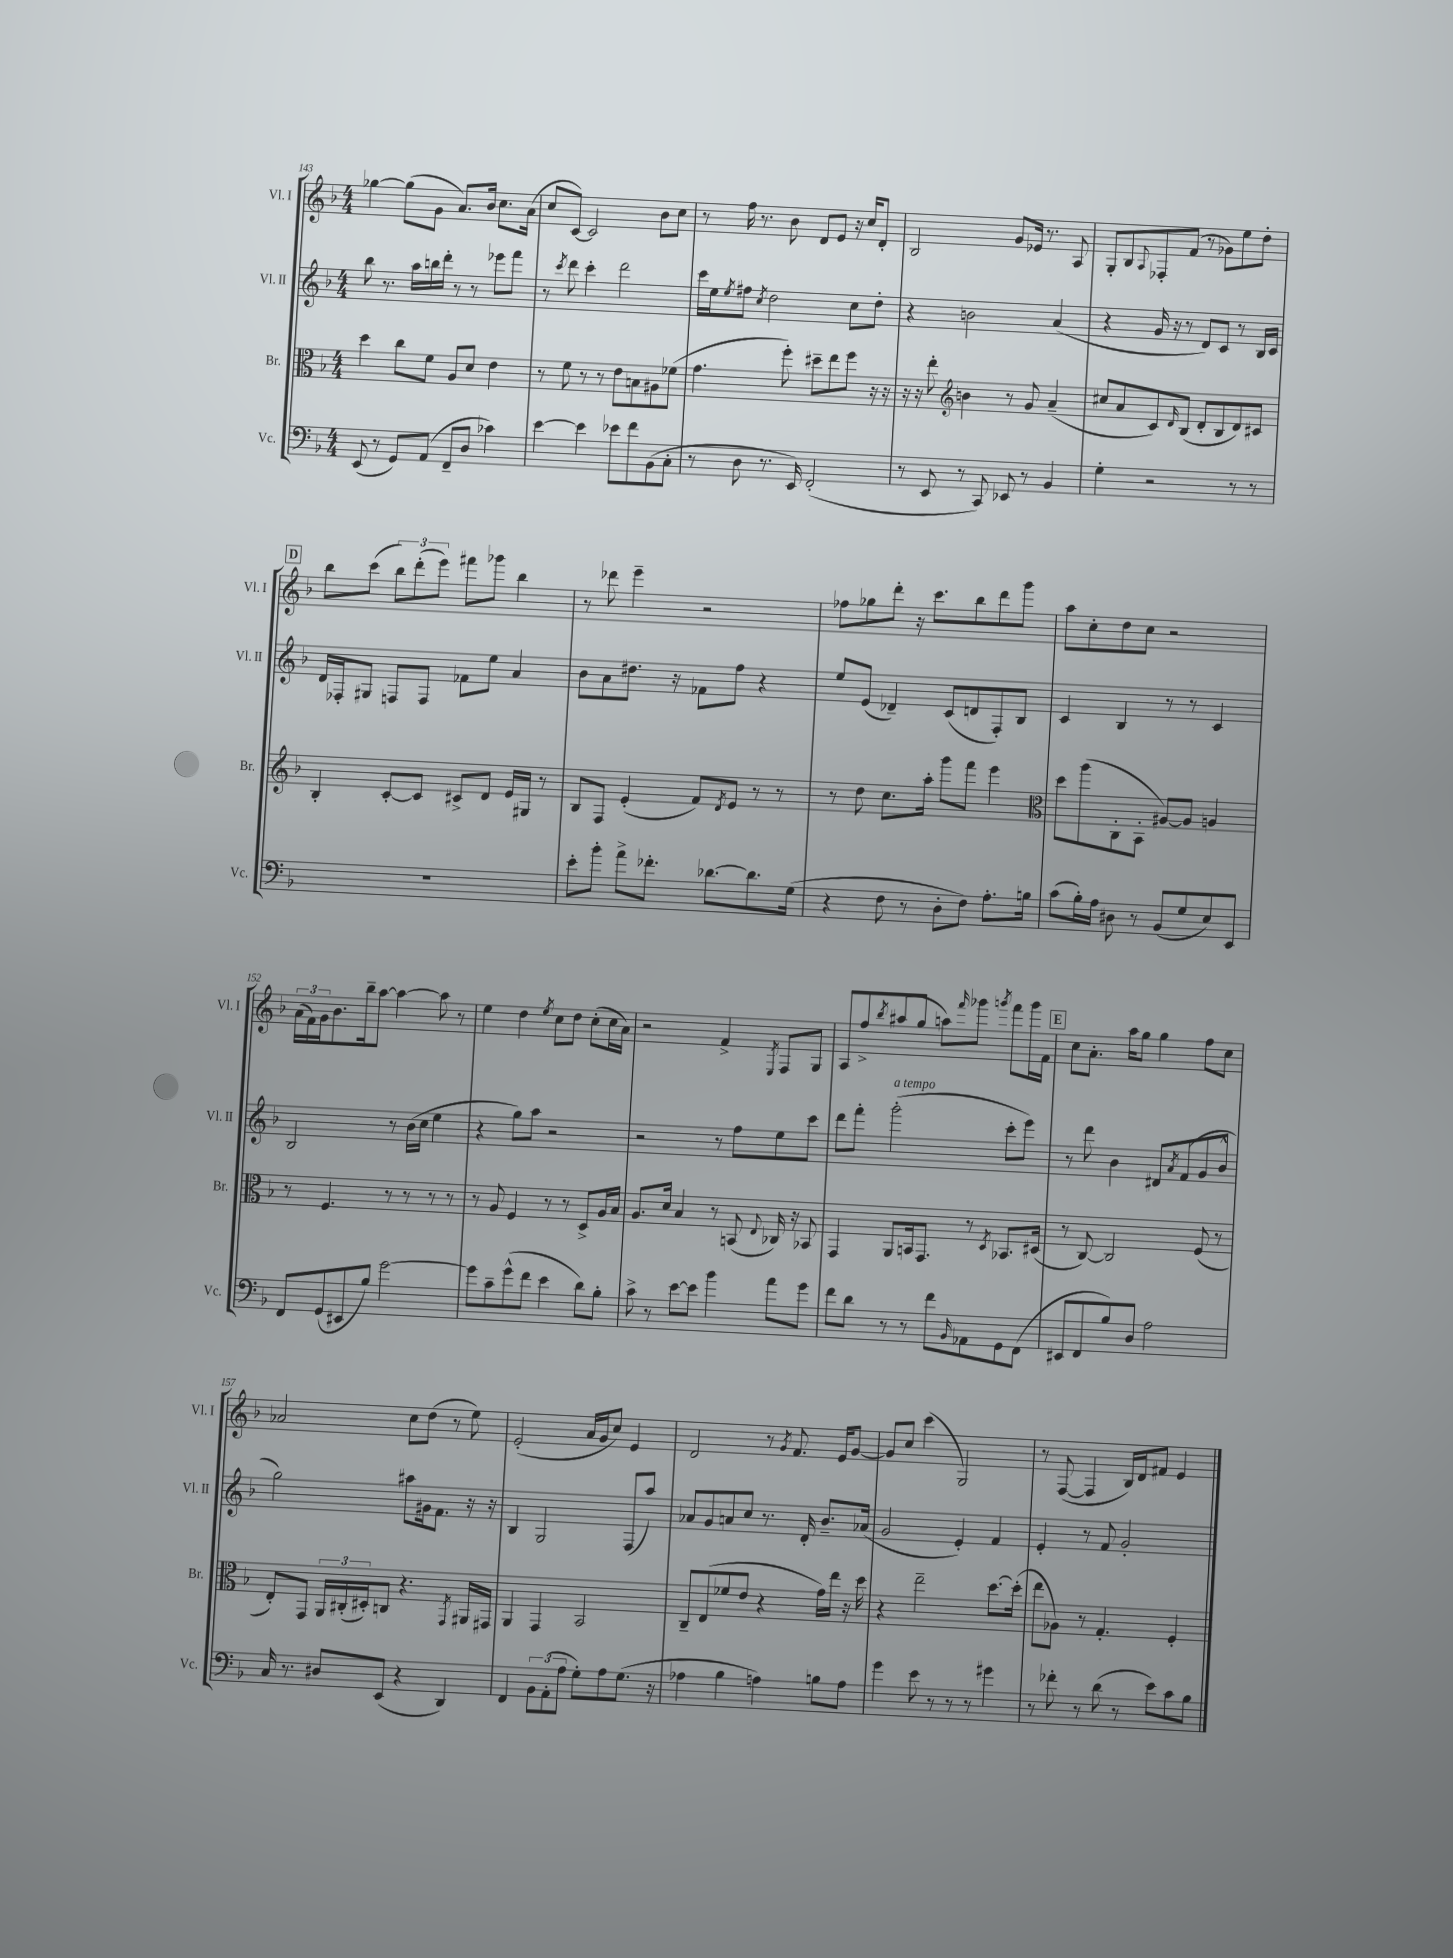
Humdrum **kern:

**kern	**kern	**kern	**kern
*staff4	*staff3	*staff2	*staff1
*clefF4	*clefC3	*clefG2	*clefG2
*k[b-]	*k[b-]	*k[b-]	*k[b-]
*M4/4	*M4/4	*M4/4	*M4/4
(8EE	4dd	8bb-	[4gg-
8r	.	8.r	.
8GG)	8cc	.	(8gg-]
.	.	16aa	.
(8AA	8f	16bb	8g
.	.	16ddd'	.
8FF~	8A	8r	8.a)
8D	8d	8r	.
.	.	.	16b-
4c-)	4e	8eee-	8.cc
.	.	8fff	.
.	.	.	(16a
=	=	=	=
[4e	8r	8r	8cc
.	.	8qccc	.
.	8f	8ddd	[8c)
4e]	8r	4ccc'	2c]
.	8r	.	.
8e-	8e	2ddd	.
8f	8B	.	.
(8BB-	8A#	.	8b-
8C'	(8f-	.	8cc
=	=	=	=
8r	4.g	16ccc	8r
.	.	16ee	.
.	.	8qee	.
8D	.	8ff#	16ff
.	.	.	8.r
.	.	8qcc	.
8.r	.	2dd	.
.	8ff')	.	8b-
16EE)	.	.	.
(2FF'	8dd#~	.	8d
.	8ee	.	8e
.	8ff	8cc	16r
.	.	.	16cc
.	16r	8dd'	8d'
.	16r	.	.
=	=	=	=
8r	16r	4r	2B-
.	16r	.	.
8EE	8ee'	.	.
*	*clefG2	*	*
8r	4b	2b	.
8CC)	.	.	.
8EE-	8r	.	8g
8r	8g	.	16e-
.	.	.	8.r
4BB-	(4a~	(4a	.
.	.	.	8A
=	=	=	=
4G'	8cc#	4r	8G'
.	8a	.	8B-
.	.	.	8qqA
2r	8c)	16g	8F-'
.	.	16r	.
.	16qqd	.	.
.	(8B-	8r	(8f
.	8d'	8d)	8r
.	8B-	8c	8g-)
8r	8d)	8r	8ee
8r	8c#	16B-	8dd'
.	.	16c	.
=	=	=	=
1r	4B-'	16d	8bb-
.	.	16F-'	.
.	.	8G#	(8ccc
.	[8c'	8F	12bb-)
.	.	.	(12ddd'
.	8c]	8F	.
.	.	.	12eee)
.	8c#^	8f-	8fff#
.	8d	8ee	8ggg-
.	16e	4a	4bb-
.	16G#	.	.
.	8r	.	.
=	=	=	=
8e'	8B-	8b-	8r
8b-'	8F	8a	8ddd-
8a^	(4e'	8.dd#	4eee~
8.f-'	.	.	.
.	.	16r	.
.	8f)	8f-	2r
[8.d-	.	.	.
.	8qd	.	.
.	8e	8ff	.
8.d-]	8r	4r	.
.	8r	.	.
(16G	.	.	.
=	=	=	=
4r	8r	8ee	8ff-
.	8dd	(8e	8gg-
8F	8.cc	4d-~)	8ddd'
8r	.	.	16r
.	16aa'	.	8.ccc
8D'	8ggg	(8c	.
8F)	8fff	8d	8bb-
8.A'	4eee	8F')	8ddd
.	.	8B-	8ggg
16B	.	.	.
=	=	=	=
*	*clefC3	*	*
(8c	8dd	4c	8aa
16B-')	(8aa	.	8cc'
16A	.	.	.
8D#	8C'	4B-	8dd
8r	8BB-'	.	8cc
(8BB-	[8A#)	8r	2r
8G	8A#]	8r	.
8E)	4A	4c	.
8EE	.	.	.
=	=	=	=
8FF	8r	2B-	(24a
.	.	.	24f)
.	.	.	24g
(8GG	4.F	.	8.b-
8EE#	.	.	.
.	.	.	16bb-~
8B-)	.	.	[8aa
[2g	8r	8r	4aa_
.	8r	(16b-	.
.	.	16cc	.
.	8r	4ee	8aa]
.	8r	.	8r
=	=	=	=
8g]	8r	4r	4ee
8c~	8A	.	.
(8g^^	4F	8gg)	4dd
8f	.	8aa	.
.	.	.	8qee
4e	8r	2r	8cc
.	8r	.	8dd
8d)	8D^	.	(8cc'
8B-'	16A	.	16cc
.	16B-	.	16a)
=	=	=	=
8c^	8.A	2r	2r
8r	.	.	.
.	16d	.	.
[8e	4B-	.	.
8e]	.	.	.
4b-	8r	8r	4f^
.	(8BB	8ff	.
.	8qqE	.	8qE
8a	16C-)	8ee	8F
.	16r	.	.
8g	8BB-	8ccc	8G
=	=	=	=
8f	4GG	8ddd	8A
8d	.	8fff'	8ff^
.	.	.	8qbb-
8r	8AA	(2ggg'	(8aa#
8r	16BB	.	8gg
.	8.GG	.	.
8f	.	.	8aa)
16qqBB-	.	.	16qqfff
8AA-	8r	.	8ggg-
.	8qD	.	8qggg
8GG	8.BB-	8ccc'	8fff
(8FF	.	8eee)	16ggg
.	(16D#	.	16f
=	=	=	=
8EE#	8r	8r	8cc
8FF	[8C)	8ddd	8.a'
8B-)	2C]	4b-	.
.	.	.	16aa
8D	.	.	8gg
2A	.	8d#	4gg
.	.	8qa	.
.	.	(8f	.
.	(8F	8g	8ff
.	8r	8b-^^	8cc
=	=	=	=
16C	8E')	2gg)	2a-
8.r	.	.	.
.	8GG	.	.
8D#	24AA	.	.
.	(24C#'	.	.
.	24D#')	.	.
(8EE	8C	.	.
4r	4.r	8aa#	8cc
.	.	16g#	(8dd
.	.	8.f	.
4DD)	.	.	8r
.	8qGG	.	.
.	16AA#	16r	8ee)
.	16GG#	16r	.
=	=	=	=
4FF	4AA	4B-	(2e'
12BB-	4GG	2G	.
(12AA'	.	.	.
12A	.	.	.
8G')	2BB-	.	16a
.	.	.	16g
8A	.	.	8cc)
(8.G	.	(8F	4e
.	.	8aa)	.
16r	.	.	.
=	=	=	=
4A-	8C~	8a-	2d
.	(8E	8g	.
4B-	8f-	8a	.
.	8e	8cc	.
4A)	4r	8.r	8r
.	.	.	8qg
.	.	.	8.f
.	.	16d'	.
8B	16g)	8.b-~	.
.	16ee	.	16e
8A	16r	.	[8g
.	16dd	(16a-	.
=	=	=	=
4g	4r	2g	8g]
.	.	.	8cc
8e	2ee~	.	(4ccc
8r	.	.	.
8r	.	4e')	2G)
8r	.	.	.
4g#	[8.dd	4f	.
.	(16dd']	.	.
=	=	=	=
8r	8ee	4e'	8r
8f-'	8A-)	.	([8F
8r	8r	8r	4F]
(8d	4.G'	8f	.
8r	.	2g'	16B-)
.	.	.	16d
8e)	.	.	8f#
8c	4F'	.	4e
8B-	.	.	.
==	==	==	==
*-	*-	*-	*-
